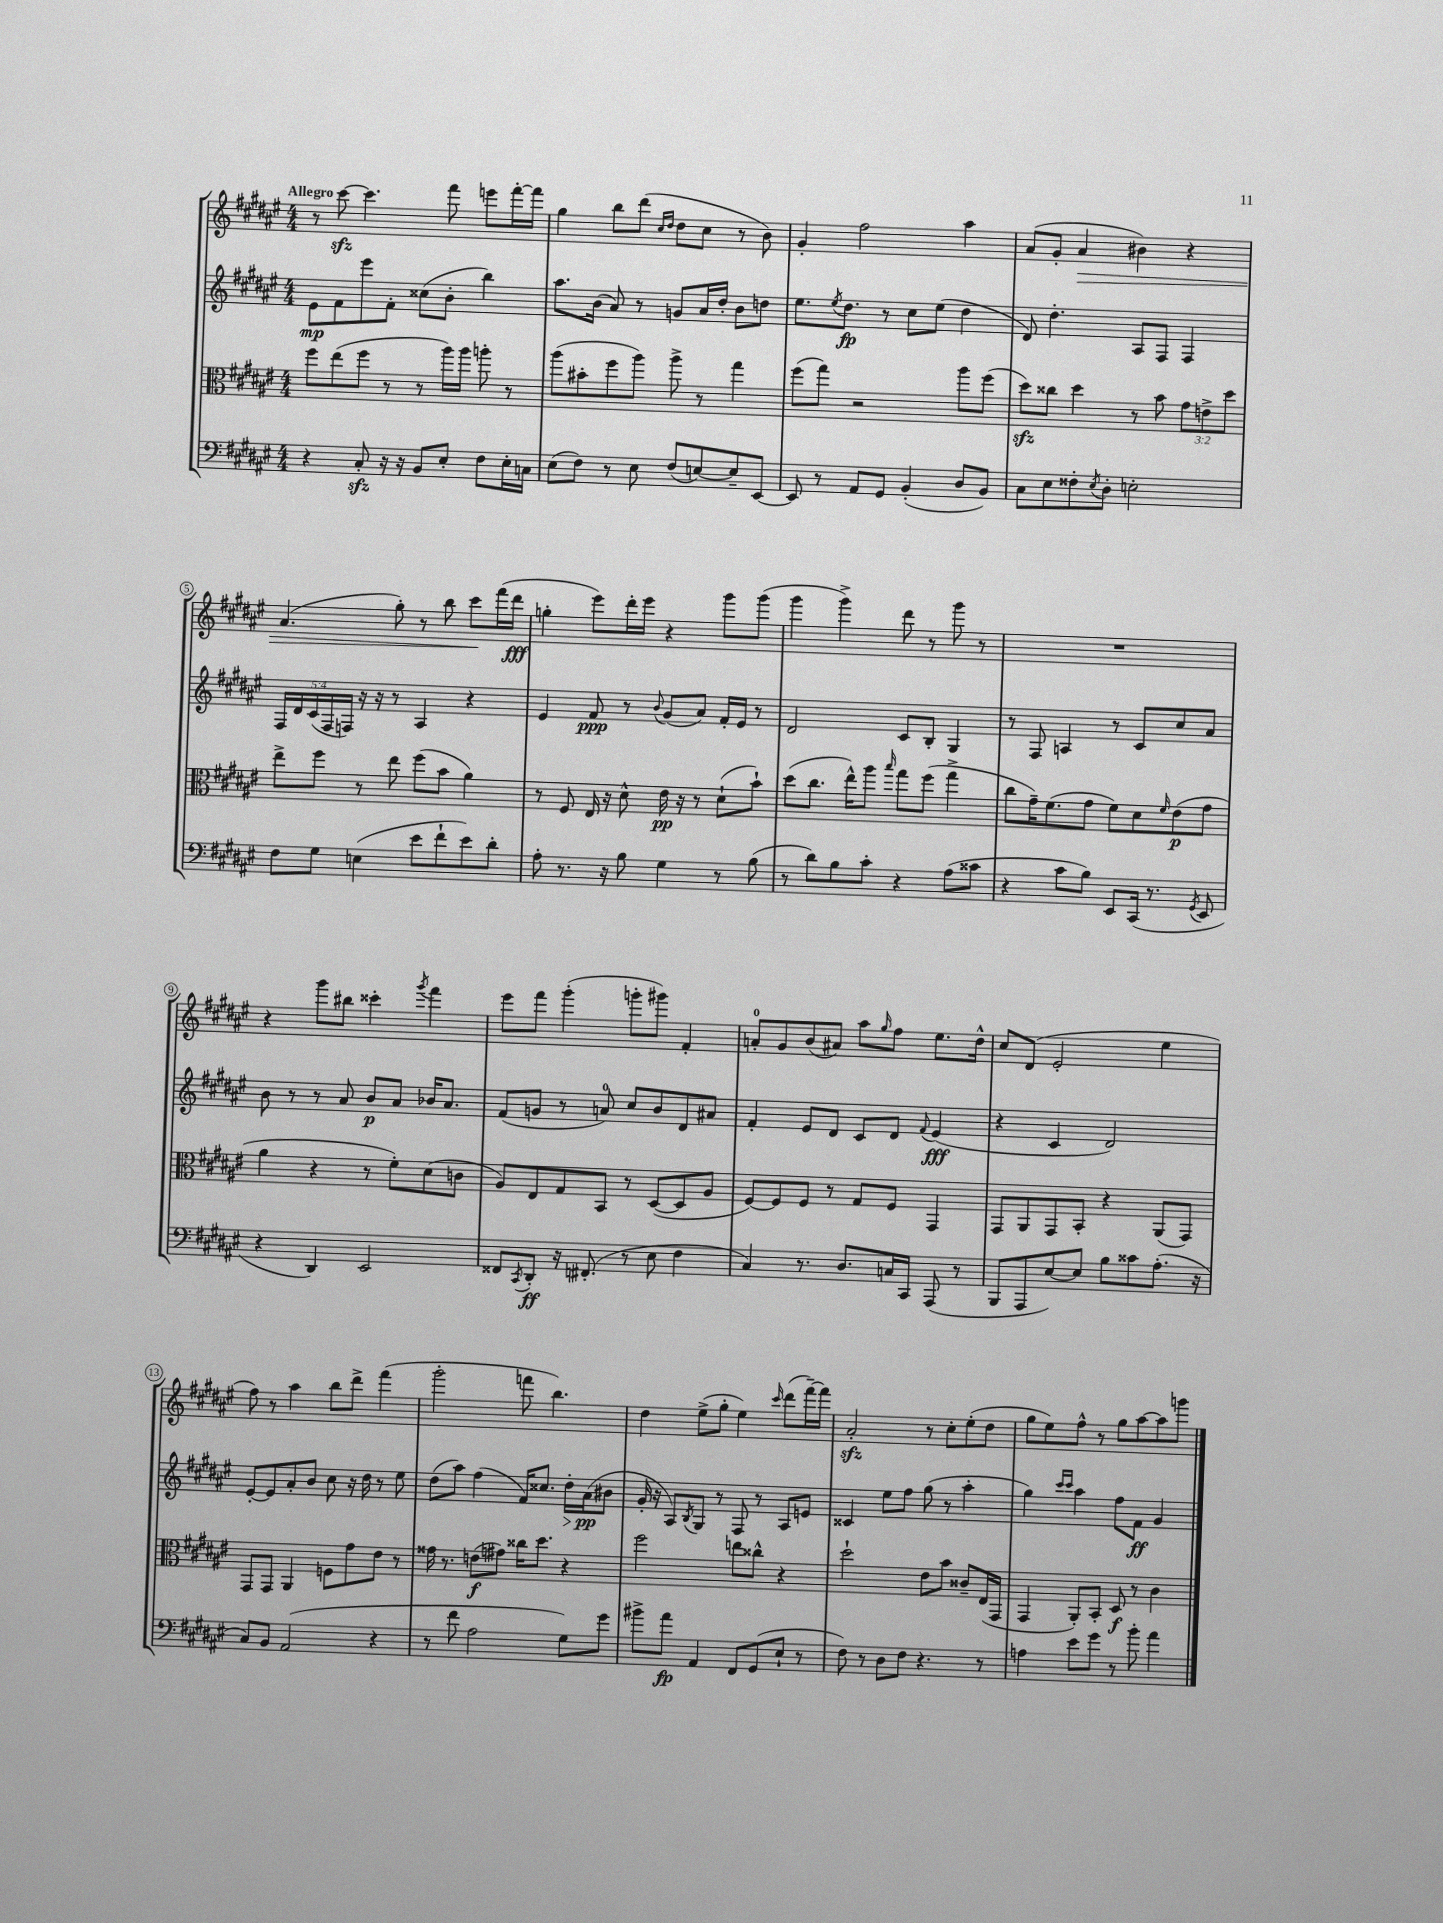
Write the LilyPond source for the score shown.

<<
\new StaffGroup <<
\new Staff = "s0" {
    \clef treble \key fis \major \numericTimeSignature \time 4/4 \tempo "Allegro"
    r8 cis'''8~\sfz cis'''4. fis'''8 e'''8 fis'''16~-. fis'''16 |
    gis''4 b''8 dis'''8( \grace { cis''16 dis''16 } dis''8 cis''8 r8 b'8) |
    gis'4-. fis''2 ais''4 |
    ais'8( gis'8-. ais'4\> bis'4) r4 |
    ais'4.( gis''8-.) r8 b''8 cis'''8\! fis'''16( dis'''16\fff |
    g''4-. eis'''8) dis'''16-. eis'''16 r4 gis'''8 gis'''8( |
    gis'''4 gis'''4->) dis'''8 r8 gis'''8 r8 |
    R1 |
    r4 gis'''8 bis''8 cisis'''4-. \acciaccatura { gis'''8 } fis'''4 |
    eis'''8 fis'''8 gis'''4-.( g'''8-. gis'''8) fis'4-. |
    a'8-0-. gis'8 b'8( ais'8) ais''8 \grace { gis''16 } fis''8 eis''8. dis''16-^ |
    cis''8 dis'8( eis'2-. eis''4 |
    fis''8) r8 ais''4 b''8 dis'''8-> fis'''4( |
    gis'''2-. f'''8 b''4.) |
    dis''4 eis''8->( gis''8-. eis''4) \grace { cis'''16 } dis'''8( fis'''16~--) fis'''16 |
    ais'2-.\sfz r8 cis''8-. eis''8-.( dis''8 |
    gis''8 eis''8) fis''8-^ r8 gis''8 ais''8~ ais''8 g'''8 \bar "|." |
}
\new Staff = "s1" {
    \clef treble \key fis \major \numericTimeSignature \time 4/4 \override Staff.TupletNumber.text = #tuplet-number::calc-fraction-text
    eis'8\mp fis'8 eis'''8 fis'8-. cisis''8( b'8-. b''4) |
    ais''8. b'16( ais'8) r8 g'8 ais'16 dis''16-. b'8 d''8 |
    eis''8. \acciaccatura { eis''8 } dis''8.\fp r8 cis''8 eis''8( dis''4 |
    dis'8) dis''4.-. ais8 fis8 fis4 |
    \tuplet 5/4 { fis16 dis'16 cis'16( fis16 f16) } r16 r16 r8 ais4 r4 |
    eis'4 fis'8\ppp r8 \appoggiatura { b'8 } gis'8( ais'8) fis'16-. eis'16 r8 |
    dis'2 cis'8 b8-. gis4 |
    r8 fis8 a4 r8 cis'8 cis''8 ais'8 |
    b'8 r8 r8 ais'8 b'8\p ais'8 bes'16 ais'8. |
    fis'8( g'8 r8 a'8-0) cis''8 b'8 dis'8 ais'8 |
    fis'4-. eis'8 dis'8 cis'8 dis'8 \appoggiatura { fis'8 } eis'4\fff( |
    r4 cis'4 dis'2) |
    eis'8~-. eis'8 ais'8-. b'8 cis''8 r16 dis''16 r8 eis''8 |
    dis''8( ais''8) fis''4( fis'16) cisis''8. dis''16-.\> ais'16\pp\!( bis'8 |
    gis'16-. r16 ais8) \acciaccatura { b8 } gis8 r8 fis8 r8 ais8 e'8 |
    cisis'4 eis''8 fis''8 gis''8( r8 ais''4-. |
    gis''4) \grace { cis'''16 cis'''16 } ais''4 fis''8 fis'8\ff gis'4 \bar "|." |
}
\new Staff = "s2" {
    \clef alto \key fis \major \numericTimeSignature \time 4/4 \override Staff.TupletNumber.text = #tuplet-number::calc-fraction-text
    fis''8 eis''8( fis''8 r8 r8 ais''16) ais''16 a''8-. r8 |
    ais''8( bis'8-. fis''8 ais''8) ais''8-> r8 gis''4 |
    fis''8( gis''8) r2 ais''8 fis''8( |
    dis''8\sfz) cisis''8 dis''4 r8 b'8 \tuplet 3/2 { gis'8 e'8-> dis''8 } |
    eis''8-> fis''8 r8 eis''8 fis''8( b'8 ais'4) |
    r8 fis8 eis16 r16 dis'8-^ eis'16\pp r16 r8 dis'8-!( b'8-!) |
    dis''8( cis''8. eis''16-^) ais''8 \grace { b''16 } gis''8 fis''8( gis''4-> |
    cis''8 gis'16--) fis'8.( gis'8 fis'8) dis'8 \grace { fis'16 } eis'8\p( gis'8 |
    ais'4 r4 r8 fis'8-.) dis'8( c'8 |
    ais8) eis8 gis8 b,8 r8 dis8~( dis8 ais8 |
    fis8~) fis8 fis8 r8 gis8 fis8 gis,4 |
    gis,8 ais,8 gis,8 b,8-. r4 ais,8( gis,8) |
    gis,8 gis,8 ais,4 f8 gis'8 eis'8 r8 |
    gisis'16 r8. e'8\f( gis'8) cisis''16 dis''8. r4 |
    fis''2 e''8 cisis''8-^ r4 |
    dis''2-! eis'8 b'8 cisis'8-- eis16( gis,16 |
    gis,4 ais,8-.) b,8-. dis8\f r8 cis'4 \bar "|." |
}
\new Staff = "s3" {
    \clef bass \key fis \major \numericTimeSignature \time 4/4
    r4 cis8-.\sfz r16 r16 b,8 eis8-. fis8 eis16-. c16 |
    eis8( fis8) r8 eis8 fis8( e8~) e8-- eis,8~ |
    eis,8 r8 ais,8 gis,8 b,4-.( dis8 b,8) |
    cis8 eis8 fisis8-. \acciaccatura { eis8 } dis8-. e2-. |
    fis8 gis8 e4( eis'8 fis'8-! eis'8) dis'8-. |
    ais8-. r8. r16 b8 gis4 r8 b8( |
    r8 dis'8) b8 cis'8-. r4 ais8( cisis'8 |
    r4 cis'8 b8) eis,8 cis,16( r8. \acciaccatura { gis,8 } eis,8 |
    r4 dis,4) eis,2 |
    fisis,8 \acciaccatura { cis,8 } dis,8-.\ff r16 fis,8.-.( r8 eis8 fis4 |
    cis4) r8. dis8. c16 cis,16 ais,,8( r8 |
    b,,8 ais,,8 eis8~) eis8 b8 cisis'8 ais8.-.( r16 |
    cis8) b,8 ais,2( r4 |
    r8 fis'8 ais2 gis8) gis'8 |
    bis'8-> ais'8\fp ais,4 fis,8 gis,8( eis8-! r8 |
    fis8) r8 dis8 fis8 r4. r8 |
    a4 eis'8 gis'8 r8 b'8-. ais'4 \bar "|." |
}
>>
>>
\layout { \context { \Score \override BarNumber.stencil = #(make-stencil-circler 0.1 0.3 ly:text-interface::print) } }
